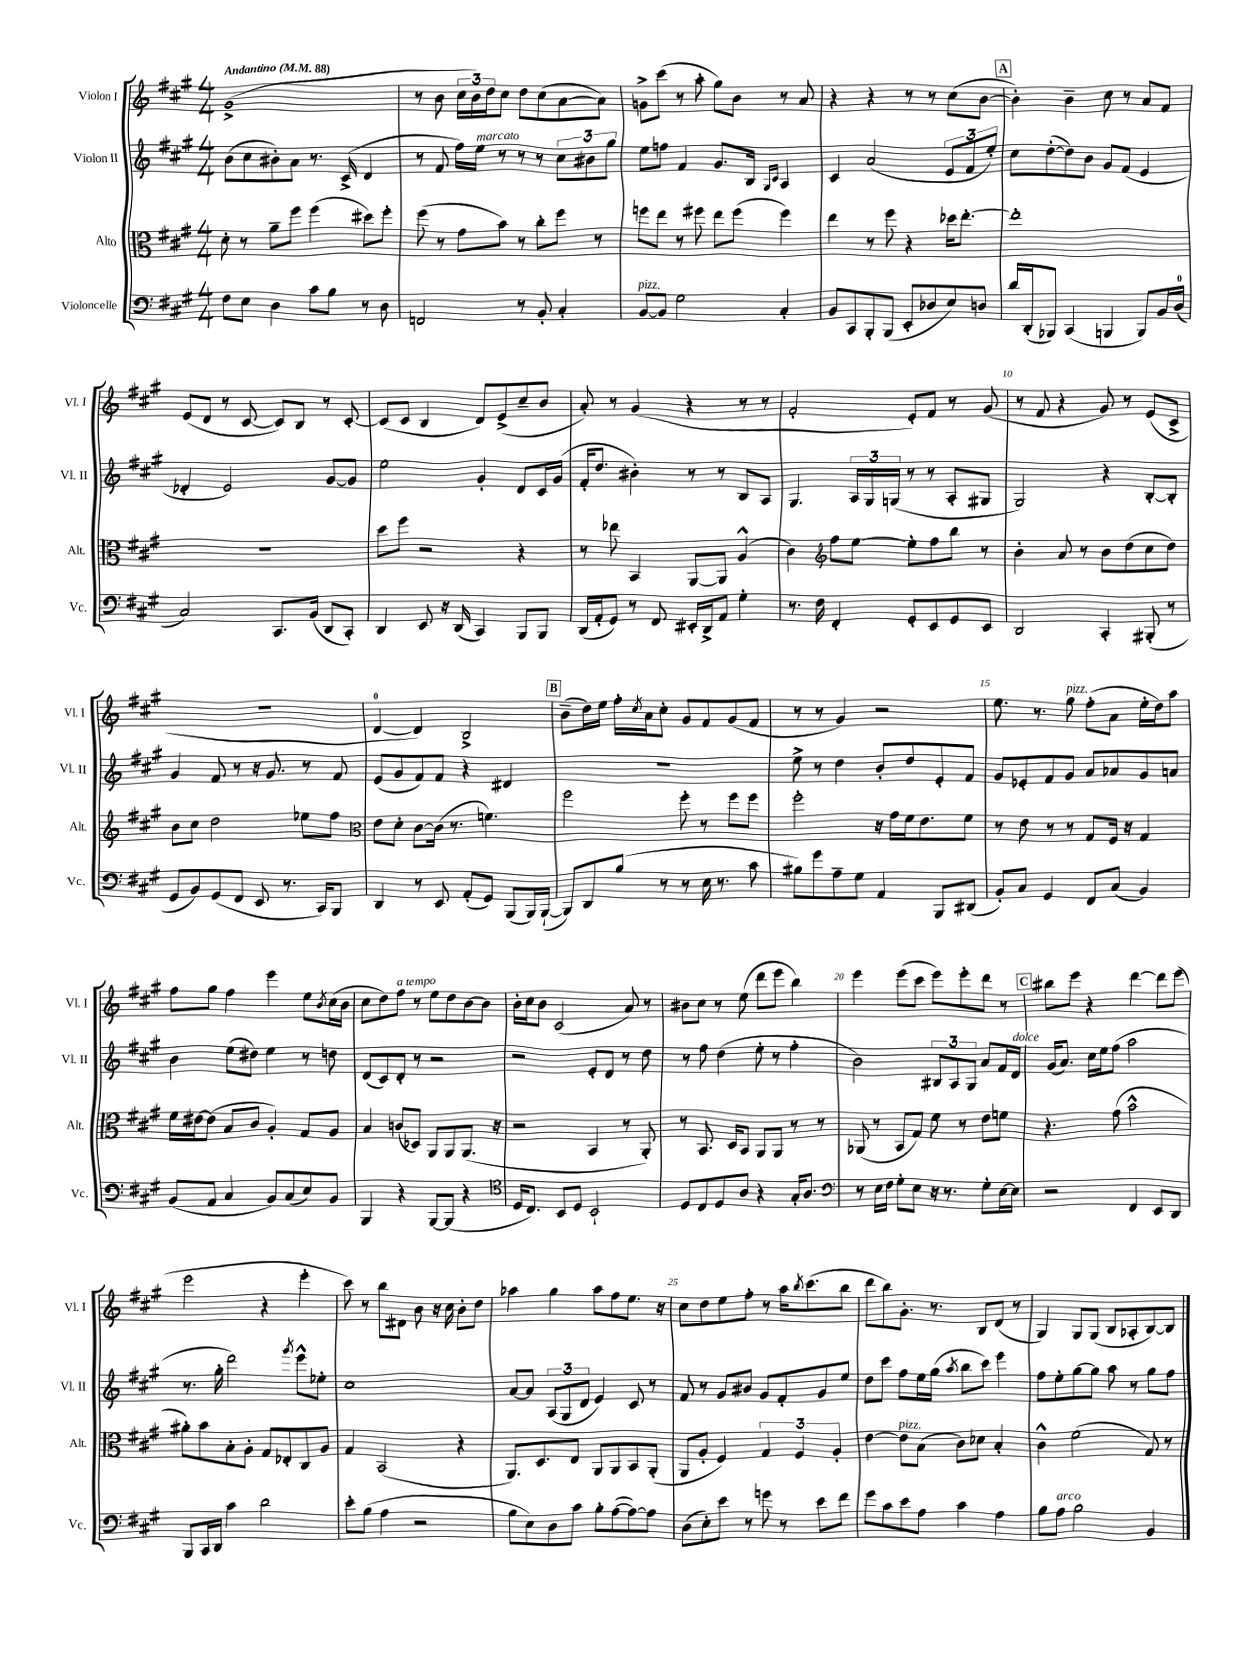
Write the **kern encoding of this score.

**kern	**kern	**kern	**kern
*staff4	*staff3	*staff2	*staff1
*clefF4	*clefC3	*clefG2	*clefG2
*k[f#c#g#]	*k[f#c#g#]	*k[f#c#g#]	*k[f#c#g#]
*M4/4	*M4/4	*M4/4	*M4/4
*MM88	*MM88	*MM88	*MM88
8F#	8d'	(8b	(1g#^
8E	8r	8cc#	.
4D	8a~	8b#')	.
.	8ff#	8a	.
8c#	(4ff#	8.r	.
8B	.	.	.
.	.	(16c#^	.
8r	8dd#)	4d	.
8D	8ff#'	.	.
=	=	=	=
2FF	(8ff#	8r	8r
.	8r	8f#	8b
.	8g#	16ff#)	24cc#
.	.	.	24b)
.	.	16ee	.
.	.	.	24dd
.	8b)	8r	8cc#
8r	8r	8r	8dd
8BB'	8cc#'	8r	(8cc#
4C#'	8ff#	12cc#	[8a
.	.	12b#	.
.	8r	.	8a])
.	.	12gg#	.
=	=	=	=
[8BB	8ff	8ee	8g^
8BB]	8ee	8ff	(8ccc#
2G#	8r	4f#	8r
.	8ff#	.	8aa'
.	8ee	8.g#	8gg#)
.	(8ff#	.	8b
.	.	16B	.
.	.	16qqG#	.
.	.	16qqc#	.
4C#'	4ff#)	4A	8r
.	.	.	8a
=	=	=	=
8BB	4ee	4c#	4r
8CC#	.	.	.
8BBB'	8r	(2a	4r
(8BBB	8ff#	.	.
8EE'	4r	.	8r
8D-	.	.	8r
8E)	16dd-	12e	(8cc#
.	[8.ee'	.	.
.	.	12f#	.
8D	.	.	[8b
.	.	12ee')	.
=	=	=	=
16d	1ee']	8cc#	4b'])
(16DD'	.	.	.
8BBB-)	.	([8dd'	.
(4CC#	.	8dd])	4b~
.	.	8b	.
4BBB	.	8g#	8cc#
.	.	(8f#	8r
8BBB)	.	4e	8a
16BB	.	.	8f#
(16D	.	.	.
=	=	=	=
2C#)	1r	4d-'	(8e
.	.	.	8d
.	.	2e)	8r
.	.	.	[8c#
8.CC#	.	.	8c#])
.	.	.	8B
(16BB	.	.	.
8DD	.	[8g#	8r
8CC#')	.	8g#]	[8c#'
=	=	=	=
4DD	8dd	2ee	(8c#]
.	8ff#	.	8c#
8EE	2r	.	4B
16r	.	.	.
(16DD	.	.	.
4CC#)	.	4g#'	8d)
.	.	.	(8e^
8BBB	4r	8d	8cc#~
8BBB	.	16c#	8b
.	.	(16g#	.
=	=	=	=
(16DD	8r	16f#'	8a')
16AA'	.	8.dd	.
8GG#)	8ee-	.	8r
8r	4BB	4b#')	(4g#
8FF#	.	.	.
16EE#'	[8AA	8r	4r
16DD^	.	.	.
8AA	8AA]	8r	.
4G#'	(4A^^	8B	8r
.	.	8A	8r
=	=	=	=
8.r	4c#)	4.G#	2f#'
16F#	.	.	.
*	*clefG2	*	*
4FF#'	8ff#	.	.
.	[8ee	24A	.
.	.	24G#	.
.	.	(24G	.
8GG#'	8ee']	8r	8e')
8EE	8ff#	8r	8f#
8GG#	8bb	8A'	8r
8EE	8r	8G#	(8g#
=	=	=	=
2DD	4b'	2G#)	8r
.	.	.	8f#
.	8a	.	4r
.	8r	.	.
4CC#'	8b	4r	8g#)
.	(8dd	.	8r
(8BBB#'	8cc#	[8B'	(8e
8r	8dd)	8B']	8c#^
=	=	=	=
8GG#	8b	4g#	1r
8BB)	8cc#	.	.
(8GG#	2dd	8f#	.
8FF#	.	8r	.
8EE	.	16r	.
.	.	8.g#	.
8.r	.	.	.
.	8ee-	8r	.
16CC#)	.	.	.
8BBB	8ff#	8f#	.
=	=	=	=
*	*clefC3	*	*
4DD	8e	(8e	[4d
.	8d'	8g#	.
8r	[8c#	8f#)	4d])
8EE	(16c#]	8f#	.
.	8.r	.	.
(8AA'	.	4r	2B^
8GG#)	4.f)	.	.
(8BBB	.	4d#	.
16BBB)	.	.	.
([16BBB`	.	.	.
=	=	=	=
8BBB])	2ff#	1r	(8b~
8DD	.	.	16dd)
.	.	.	16ee
(8B	.	.	16ff#'
.	.	.	8qcc#
.	.	.	16a
8r	.	.	8cc#'
8r	8ff#'	.	8g#
16E	8r	.	8f#
8.r	.	.	.
.	8ff#	.	(8g#
8c#	8ff#	.	8f#
=	=	=	=
8B#)	2ff#'	8ee^	8r
8g#	.	8r	8r
8A~	.	4dd	4g#)
8G#	.	.	.
4AA	16r	8b'	2r
.	16g#	.	.
.	16f#	8dd	.
.	8.e	.	.
8BBB	.	8e'	.
(8DD#	8f#	8f#	.
=	=	=	=
8BB')	8r	8g#	8.ee
8C#	8e	8e-'	.
.	.	.	8.r
4GG#	8r	8f#	.
.	8r	8g#	8gg#
8FF#	8G#	8a	(8ff#'
(8C#	16F#	8a-	8a
.	16r	.	.
4BB)	4G#	8g#	16ee'
.	.	.	16dd)
.	.	8a	8aa
=	=	=	=
(8BB	16f#	4b	8ff#
.	[16e#	.	.
8AA	(8e#]	.	8gg#
4C#	8B	(8ee	4ff#
.	8c#	8dd#)	.
8BB)	4A')	4ee	4eee
(8C#	.	.	.
8E)	8G#	8r	8ee
.	.	.	8qb
8BB	8A	8dd	(16cc#
.	.	.	16b
=	=	=	=
4BBB	4B	(8d	8cc#
.	.	8c#)	8dd)
4r	(8c	8d'	8ff#
.	8D-)	8r	8r
[8BBB	8AA	2r	8ee
(8BBB]	8AA	.	8dd
4r	(8.AA	.	[8b
.	.	.	8b]
.	16r	.	.
=	=	=	=
*clefC4	*	*	*
16D	2r	2r	16b'
8.C#)	.	.	16cc#
.	.	.	8b
8BB	.	.	(2c#
8D	.	.	.
2BB`	4BB	8e'	.
.	.	8d	.
.	8r	8r	8a)
.	8AA')	8dd	8r
=	=	=	=
8D	8r	8r	8b#
8C#	8.BB	8ff#	8cc#
8D	.	(4dd	8r
.	16D	.	.
8A	8BB	.	(8ee
4r	8AA	8ee'	8ddd
.	8AA	8r	8eee
16G#'	8r	4ff#'	4bb)
8.A	.	.	.
.	8r	.	.
=	=	=	=
*clefF4	*	*	*
8r	(8AA-	2b)	4eee
16E	8r	.	.
16F#	.	.	.
8G#'	8BB	.	(8eee
8E	8G#)	.	8ccc#
16r	8f#	12B#	8eee)
8.r	.	.	.
.	.	12A	.
.	8r	.	8eee'
.	.	12G#	.
8G#'	8e	8a	8ddd
[16E	8f	16f#	8r
16E]	.	16d	.
=	=	=	=
2r	4.r	(16g#	8bb#
.	.	8.a)	.
.	.	.	8eee
.	.	16cc#	4r
.	.	16ee	.
.	(8g#	(8ff#	.
4FF#	2b^^	2aa	[4ddd
8EE	.	.	8ddd]
8DD	.	.	(8eee
=	=	=	=
8BBB	8a#')	8.r	2eee
16CC#	8b	.	.
16DD	.	16gg#'	.
4c#	8B'	2ddd)	.
.	8A'	.	.
2d	8G#	.	4r
.	8E-'	.	.
.	.	8qggg#	.
.	8C#	8eee^^	4eee'
.	8A	8ee-'	.
=	=	=	=
8e'	4G#	1cc#	8ccc#)
(8B	.	.	8r
4A	(2BB	.	8bb
.	.	.	8d#
2r	.	.	8b
.	.	.	16r
.	.	.	16cc#
.	4r	.	8b'
.	.	.	8dd
=	=	=	=
8B	8.AA)	[8a	4aa-
8E)	.	8a]	.
.	8.D	.	.
8D	.	(12A	4gg#
.	.	12G#	.
8c#	8E	.	.
.	.	12d	.
8B'	8AA	4e)	8aa-
([8A	8AA	.	8ff#
8A_)	8BB	8c#	8.ee
8A]	(8AA'	8r	.
.	.	.	16r
=	=	=	=
(8D	8AA	8f#	8cc#
8E')	8A'	8r	8dd
8e	4F#)	8g#	8ee
8r	.	8b#	8ff#'
8g	6G#	8g#	8r
8r	.	8f#'	16aa
.	6F#	.	.
.	.	.	8qbb
.	.	.	(8.ccc#
8e	.	8g#	.
.	6A'	.	.
8f#	.	8ee	8bb
=	=	=	=
8g#	[4e	8dd	8ddd
8c#	.	8ccc#	8bb)
8e	8e]	8ff#	8.g#'
8A	(8B	16ee	.
.	.	(16gg#	8.r
.	.	8qaa	.
4c#	8c#)	8bb	.
.	8d-	8ccc#)	8B
4A	4B'	4eee	(8d
.	.	.	8r
=	=	=	=
8B	4c#^^	8ff#	4G#)
8A	.	8ee'	.
2B	(2f#	[8gg#	8G#
.	.	8gg#]	(8G#
.	.	8aa	8B
.	.	8r	8A-'
4BB	8G#)	8gg#	[8B)
.	8r	8ff#	8B]
==	==	==	==
*-	*-	*-	*-
